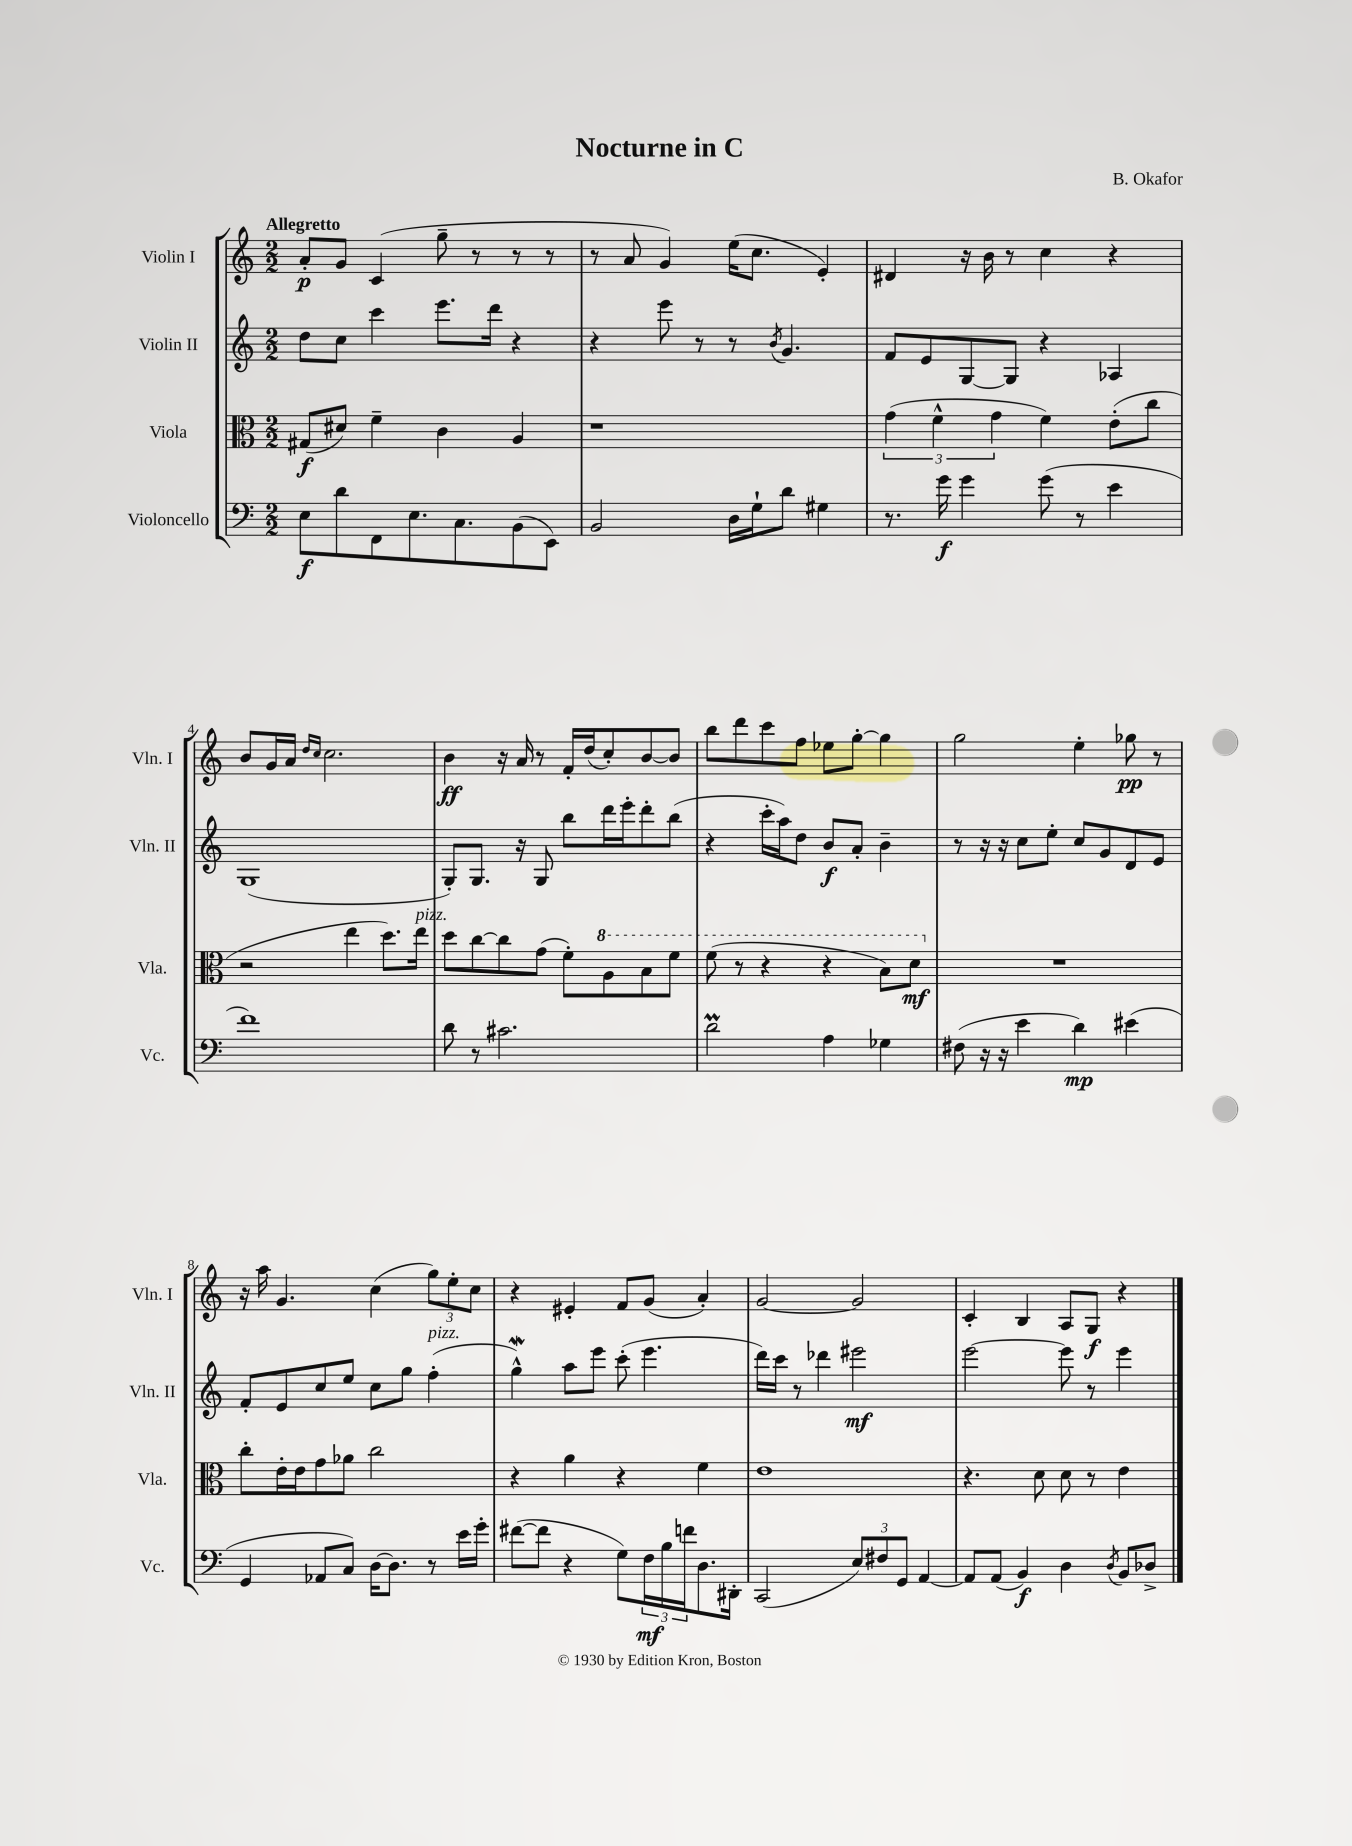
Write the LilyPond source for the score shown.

\header { title = "Nocturne in C" composer = "B. Okafor" }
<<
\new StaffGroup <<
\new Staff = "s0" \with { instrumentName = "Violin I" shortInstrumentName = "Vln. I" } {
    \clef treble \key c \major \numericTimeSignature \time 2/2 \tempo "Allegretto"
    a'8-.\p g'8 c'4( g''8-- r8 r8 r8 |
    r8 a'8 g'4) e''16( c''8. e'4-.) |
    dis'4 r16 b'16 r8 c''4 r4 |
    b'8 g'16 a'16 \grace { d''16 c''16 } c''2. |
    b'4\ff r16 a'16 r8 f'16-. d''16( c''8-.) b'8~ b'8 |
    b''8 d'''8 c'''8 f''8 ees''8 g''8~-. g''4 |
    g''2 e''4-. ges''8\pp r8 |
    r16 a''16 g'4. c''4( \tuplet 3/2 { g''8) e''8-. c''8 } |
    r4 eis'4-. f'8 g'8( a'4-.) |
    g'2~ g'2 |
    c'4-. b4 a8 g8\f r4 \bar "|." |
}
\new Staff = "s1" \with { instrumentName = "Violin II" shortInstrumentName = "Vln. II" } {
    \clef treble \key c \major \numericTimeSignature \time 2/2
    d''8 c''8 c'''4 e'''8. d'''16 r4 |
    r4 e'''8 r8 r8 \acciaccatura { b'8 } g'4. |
    f'8 e'8 g8~ g8 r4 aes4 |
    g1( |
    g8-.) g8. r16 g8 b''8 d'''16 e'''16-. d'''8-. b''8( |
    r4 c'''16-. a''16) d''8 b'8\f a'8-. b'4-- |
    r8 r16 r16 c''8 e''8-. c''8 g'8 d'8 e'8 |
    f'8-. e'8 c''8 e''8 c''8 g''8 f''4-.^\markup { \italic "pizz." }( |
    g''4-^\mordent) a''8 e'''8 c'''8-.( e'''4. |
    d'''16) c'''16 r8 des'''4 eis'''2\mf |
    e'''2~ e'''8 r8 e'''4 \bar "|." |
}
\new Staff = "s2" \with { instrumentName = "Viola" shortInstrumentName = "Vla." } {
    \clef alto \key c \major \numericTimeSignature \time 2/2
    gis8\f( dis'8) f'4-- c'4 a4 |
    r1 |
    \tuplet 3/2 { g'4( f'4-^ g'4 } f'4) e'8-.( c''8 |
    r2 e''4 d''8.) e''16^\markup { \italic "pizz." } |
    d''8 c''8~ c''8 g'8( f'8-.) \ottava #1 a'8 b'8 f''8 |
    f''8( r8 r4 r4 b'8) d''8\mf \ottava #0 |
    R1 |
    c''8-. e'16-. e'16 g'8 aes'8 c''2 |
    r4 a'4 r4 f'4 |
    e'1 |
    r4. d'8 d'8 r8 e'4 \bar "|." |
}
\new Staff = "s3" \with { instrumentName = "Violoncello" shortInstrumentName = "Vc." } {
    \clef bass \key c \major \numericTimeSignature \time 2/2
    e8\f d'8 f,8 e8. c8. b,8( e,8) |
    b,2 d16 g16-! d'8 gis4 |
    r8. g'16\f g'4 g'8( r8 e'4 |
    f'1) |
    d'8 r8 cis'2. |
    d'2\prall a4 ges4 |
    fis8( r16 r16 e'4 d'4\mp) eis'4( |
    g,4 aes,8 c8) d16~ d8. r8 e'16 g'16-. |
    fis'8~( fis'8 r4 g8) \tuplet 3/2 { f16\mf b16 f'16 } d8. dis,16-. |
    c,2( \tuplet 3/2 { e8) fis8 g,8 } a,4~ |
    a,8 a,8( b,4\f) d4 \acciaccatura { d8 } b,8 des8-> \bar "|." |
}
>>
>>
